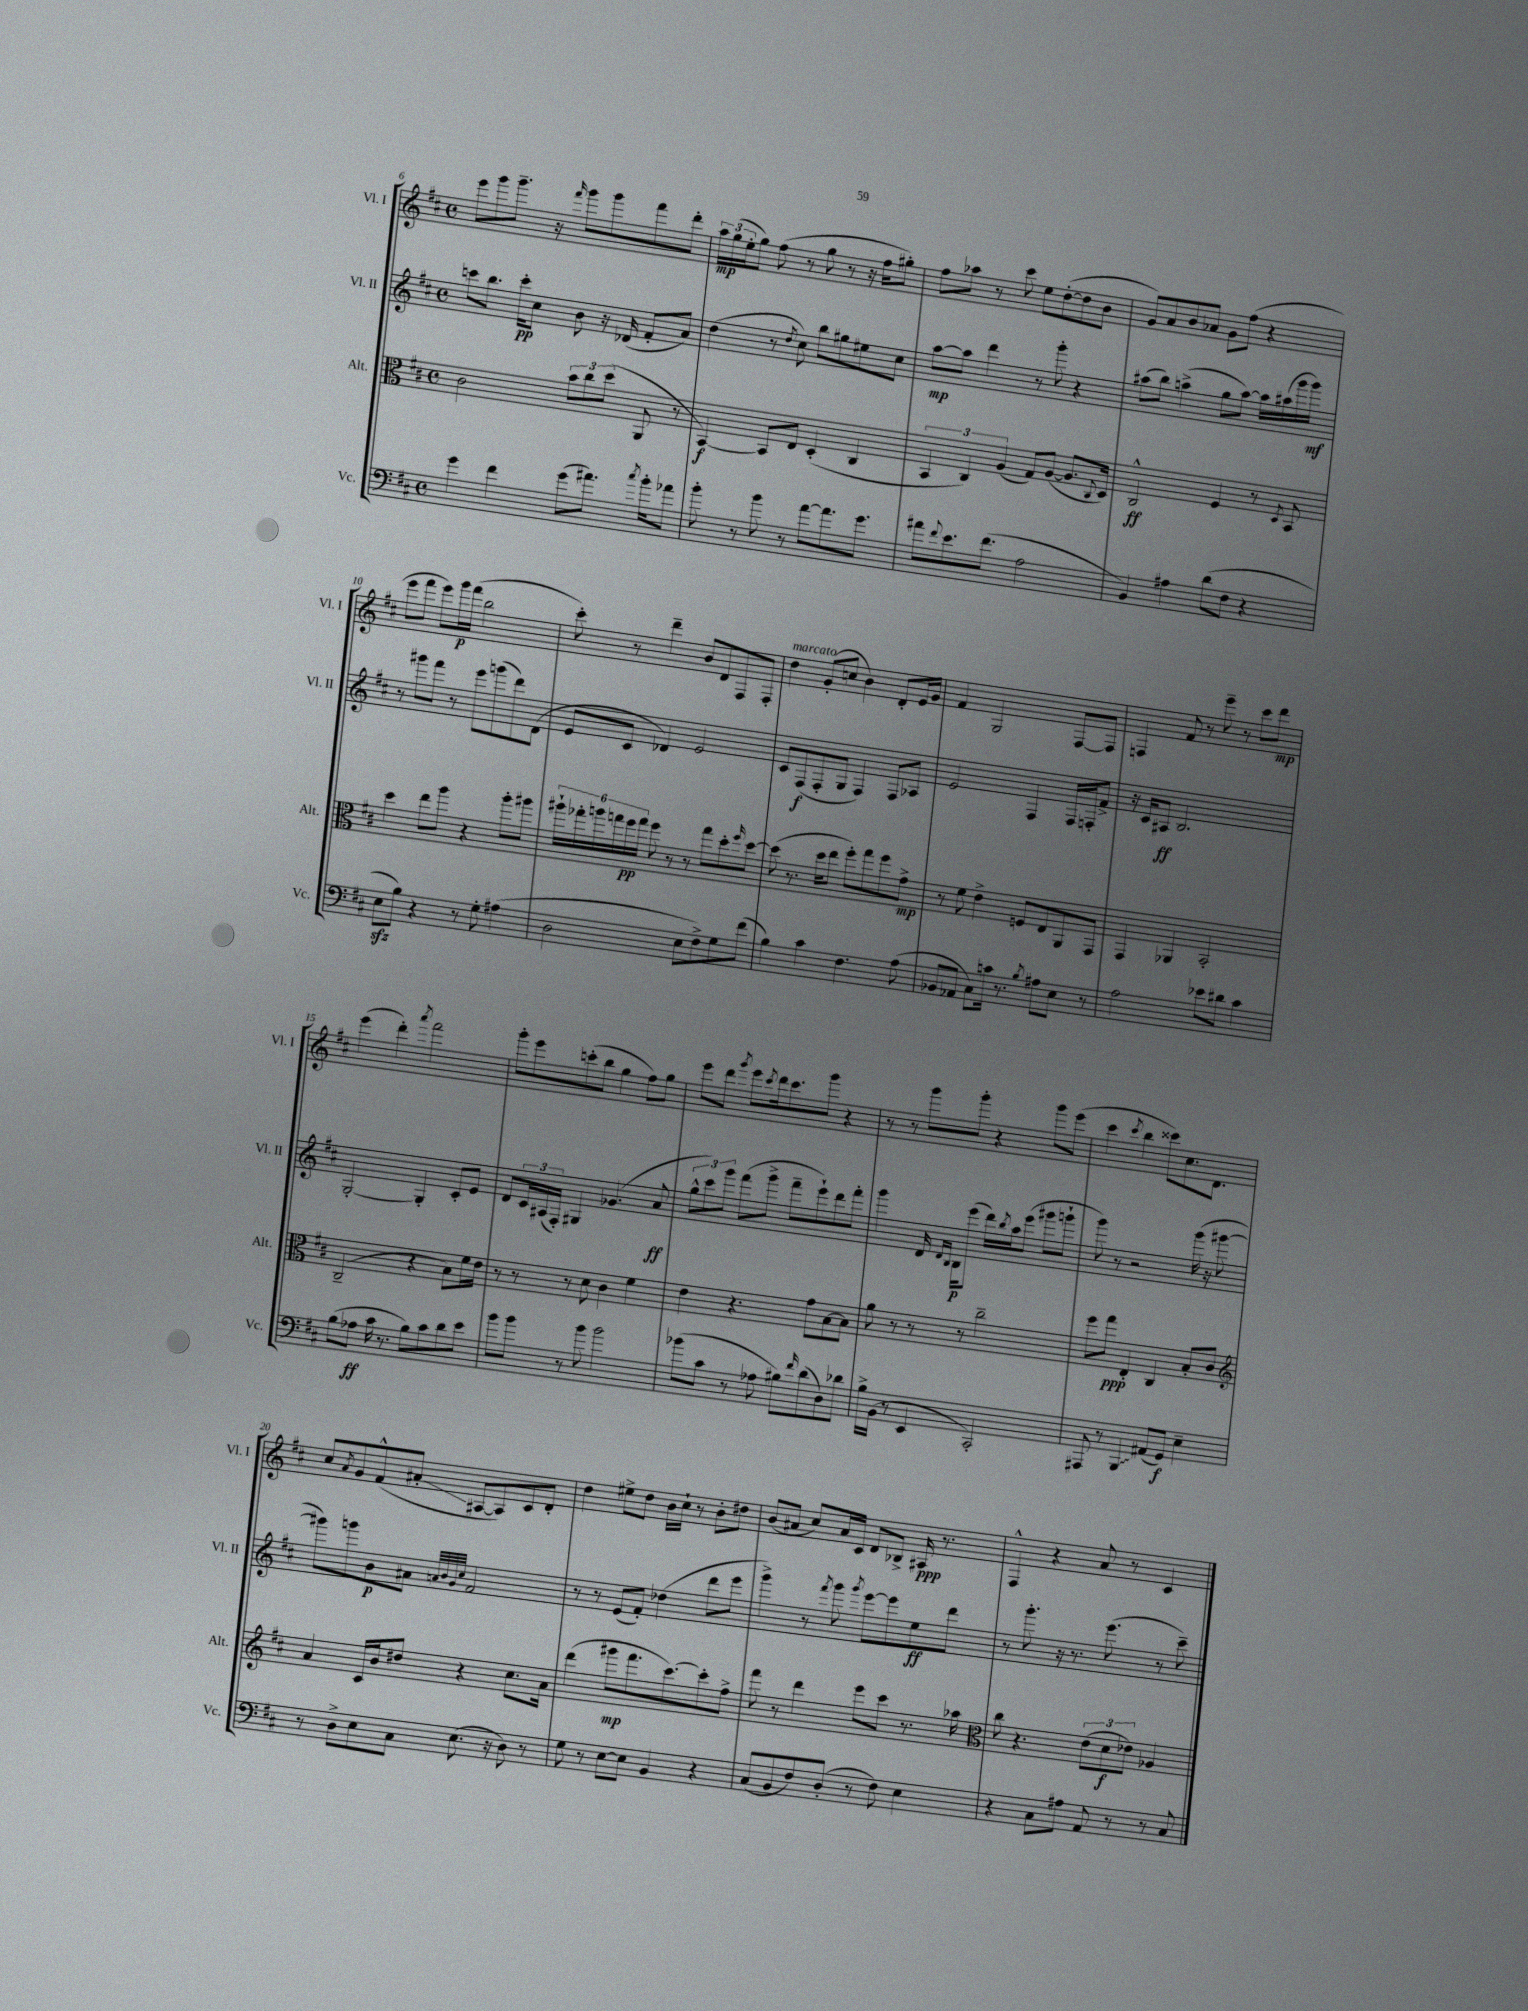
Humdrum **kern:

**kern	**kern	**kern	**kern
*staff4	*staff3	*staff2	*staff1
*clefF4	*clefC3	*clefG2	*clefG2
*k[f#c#]	*k[f#c#]	*k[f#c#]	*k[f#c#]
*M4/4	*M4/4	*M4/4	*M4/4
*met(c)	*met(c)	*met(c)	*met(c)
4g\	2c#\	8ccc\L	8eee\L
.	.	8.bb\J	8ggg\
4f#\	.	.	8.ggg~\J
.	.	16ccc'\LK	.
.	.	8cc#\J	.
.	.	.	16r
.	.	.	16qqfff#/
(8g\L	12b\L	8b\	8ggg\L
.	12cc#\	.	.
8.a#\J)	.	16r	8ggg\
.	(12dd\J	.	.
.	.	(16d-/	.
.	8AA/	8f#'/L	8fff#\
8qcc#/	.	.	.
16b'\LK	.	.	.
8a-\J	8r	8a/J)	8ddd'\J
=	=	=	=
8b'\	[4BB/)	(4dd\	24aa\LL
.	.	.	(24gg\
.	.	.	24ee'\J
8r	.	.	8gg\J)
8b\	8BB/]L	8r	(8ff#\
.	.	8qdd/	.
8r	8E/J	8cc#\)	8r
[8a\L	(4D'/	8bb\L	8gg\
8.a\]	.	8gg#\	8r
.	4C#/	8ee#\	16r
8.g\J	.	.	16ff#\LK
.	.	8cc#\J	8gg#'\J)
=	=	=	=
8a#\L	6BB/	[8aa\L	8ff#\L
8qqf#/	.	.	.
8.e\	.	8aa\]J	8aa-\J
.	6C#/)	.	.
.	.	4ddd\	8r
(8.f#\J	.	.	.
.	(6A/	.	.
.	.	.	8ccc#\
2A\	8G/L)	8r	8ee\L
.	([8A/J	8ggg'\	([8dd'\
.	8.A/]L	4r	8dd\]
.	.	.	8b\J
.	8qqC#/	.	.
.	16D/Jk)	.	.
=	=	=	=
4BB/)	2C#^^/	(8aa#\L	8g/L)
.	.	8bb\J)	8a/
4A#\	.	(4aa^\	8b/
.	.	.	8a-/J
(8d\L	4F#/	8gg\L	8g\L
8F#\J	.	[8aa\J)	(8ff#\J
4r	8r	16aa\]LL	4r
.	.	(16aa#\	.
.	8qD/	.	.
.	8BB/	16ggg\	.
.	.	16ggg\JJ)	.
=	=	=	=
8E\L	4dd\	8r	8eee\L
8B\J)	.	8ggg#\L	8fff#\J
4r	8ee\L	8fff#\J	8eee\L)
.	8aa\J	8r	16ggg\L
.	.	.	(16fff#\JJ
8r	4r	8eee\L	2bb\
8G'\	.	(8ggg\	.
(4A#\	8aa'\L	8ddd\)	.
.	8aa#\J	(8d\J	.
=	=	=	=
2D\	24aa#`\LL	8e/L	8ccc#'\)
.	24gg-'\	.	.
.	24aa\	.	.
.	24gg\	8c#/J	8r
.	24ff#\	.	.
.	24gg\JJ	.	.
.	8ff#\	4d-/)	4ddd~\
.	8r	.	.
8E\L	8r	2e/	8b/L
8F#^\)	8gg\L	.	8d/
8G\	8dd'\	.	8F#/
.	16qqff#/	.	.
(8f#\J	[8dd\J	.	8F#'/J
=	=	=	=
4B\)	(8dd\]	8c#/L	4dd\
.	8.r	(8F#/	.
4c#\	.	8F#'/	(8g'/L
.	16dd\LK	.	.
.	8ee\J	8G/J	8cc/J
4.F#\	8ff#'\L)	4F#/)	4b\)
.	8gg\	.	.
.	8ff#\	8F#/L	8d'/L
(8A\	8g^\J	8A-/J	16e/L
.	.	.	16g/JJ
=	=	=	=
8BB-/L	8r	2e/	4f#/
8AA-/J	8f#\	.	.
8C#\L)	4e^\	.	2G/
16c\Jk	.	.	.
8.r	.	.	.
.	8F/L	4F#/	.
8qB/	.	.	.
8A#\L	8E/	.	.
8E\J	8AA/	16F#/LL	[8F#/L
.	.	16F'/J	.
8r	8GG/J	8f#^/J	8F#/]J
=	=	=	=
2A\	4GG/	16r	4F/
.	.	16c#/LK	.
.	.	8A#/J	.
.	4AA-/	2.B/	8f#/
.	.	.	8r
8e-\L	2BB'/	.	8eee~\
8d#\J	.	.	8r
4c#\	.	.	8ccc#\L
.	.	.	8ddd\J
=	=	=	=
(8B\L	(2C#~/	[2G'/	(4eee\
8A-\J	.	.	.
16c#\	.	.	4ddd'\)
8.r	.	.	.
.	.	.	8qaaa/
8B\L)	4r	4G'/]	2fff#\
8c#\	.	.	.
8d\	8B\L)	8c#'/L	.
8e\J	16f#\L	8e/J	.
.	16e\JJ	.	.
=	=	=	=
8b\L	8r	8d/L	8ggg'\L
8b\J	8r	24c#/L	8eee\
.	.	(24A#/	.
.	.	24F#'/JJ)	.
8r	8r	4G#/	(8ccc'\
8b\	8d\	.	8bb\J
2b\	4c#\	(4.g-/	4gg\
.	4f#\	.	8ff#\L)
.	.	8a/	8gg\J
=	=	=	=
(8b-\L	4e\	12gg^^\L	8eee\L
.	.	12ccc#\)	.
8c#\J	.	.	8ddd\J
.	.	12ggg\J	.
.	.	.	8qggg/
8r	4.r	(8fff#\L	8eee\L
.	.	.	8qccc#/
8A-\	.	8ggg^\J	16ddd\k
.	.	.	8.ccc#\
8B#\L)	.	8fff#~\L	.
16qqf#/	.	.	.
(8d\	8g\L	8eee`\)	8ggg\J
8D\)	[8B\	8ddd\	4r
8d-\J	8B\]J	8fff#'\J	.
=	=	=	=
16B^\LL	8a\	4ggg\	8r
(16BB\JJ	.	.	.
8r	8r	.	8r
4EE/	8r	16d/	8ggg\L
.	.	16qqd/LL	.
.	.	16qqB/JJ	.
.	.	16B\LK	.
.	8r	(8eee\J	8ggg'\J
2CC#'/)	2cc#~\	16ddd\LL)	4r
.	.	8qbb/	.
.	.	16aa\J	.
.	.	(8eee\J	.
.	.	8ggg#\L	8ggg\L
.	.	8ggg`\J	(8eee\J
=	=	=	=
8AAA#/	8ff#\L	8ggg\)	4ccc#\
8r	8gg\J	8r	.
.	.	.	8qccc#/
4BBB/	4E'/	2r	4bb\
(8AA#/L	4C#/	.	8ccc##\L)
8GG/J)	.	.	8.cc#\
4E~\	8B'/L	(16ggg\	.
.	.	16r	8.d\J
.	8c#/J	[8ggg#\	.
=	=	=	=
*	*clefG2	*	*
8r	4a/	8ggg#\]L)	8cc#/L
.	.	.	8qa/
8D^\L	.	8ggg\	8g/
8E\	16c#/LL	8b\	(8f#^^/
.	16b/J	.	.
8C#\J	8dd#/J	8a#\J	8a#'/J
.	.	32qqa/LLL	.
.	.	32qqb/	.
.	.	32qqg/	.
.	.	32qqcc#/JJJ	.
(8.E\	4r	2f#/	[8A#/L
.	.	.	8A#/])
16r	.	.	.
8D\)	8.cc#\L	.	8c#/
8r	.	.	8d'/J
.	16a\Jk	.	.
=	=	=	=
8G\	(4ddd\	8r	4dd\
8r	.	8r	.
[8E\L	8ggg#\L	(8e/L	8ee#^\L
8E\]J	8.fff#\	8f#'/J)	8dd\J
4BB/	.	(4dd-\	16b\LL
.	[8.ccc#\)	.	16cc#`\JJ
.	.	.	8r
4r	8ccc#'\]	8ddd\L	8b'\L
.	8ff#^\J	8eee\J	8dd#\J
=	=	=	=
(8C#/L	8fff#\	4ggg^\)	(8b/L
8BB/	8r	.	8a#/J
8F#/)	4ddd\	8r	8cc#/L)
.	.	8qfff#/	.
(8D'/J	.	8ggg\	16a#/L
.	.	.	16c#/JJ
.	.	8qggg/	.
8r	8eee\L	[8eee\L	8d/L
8F#\)	8ccc#\J	8eee\]	8B-^/J
4E\	8.r	8ee\	16A#/
.	.	.	8.r
.	.	8ddd\J	.
.	16aa-\	.	.
=	=	=	=
*	*clefC3	*	*
4r	8cc#\	8r	4F#^^/
.	4.r	8.ggg'\	.
8C#\L	.	.	4r
.	.	16r	.
8A#\J	.	8.r	.
8AA/	(12e\L	.	8a/
.	.	(8.eee\	.
.	12d\	.	.
8r	.	.	8r
.	12e-\J)	.	.
8r	4A-/	8r	4c#/
8C#/	.	8ccc#~\)	.
==	==	==	==
*-	*-	*-	*-
